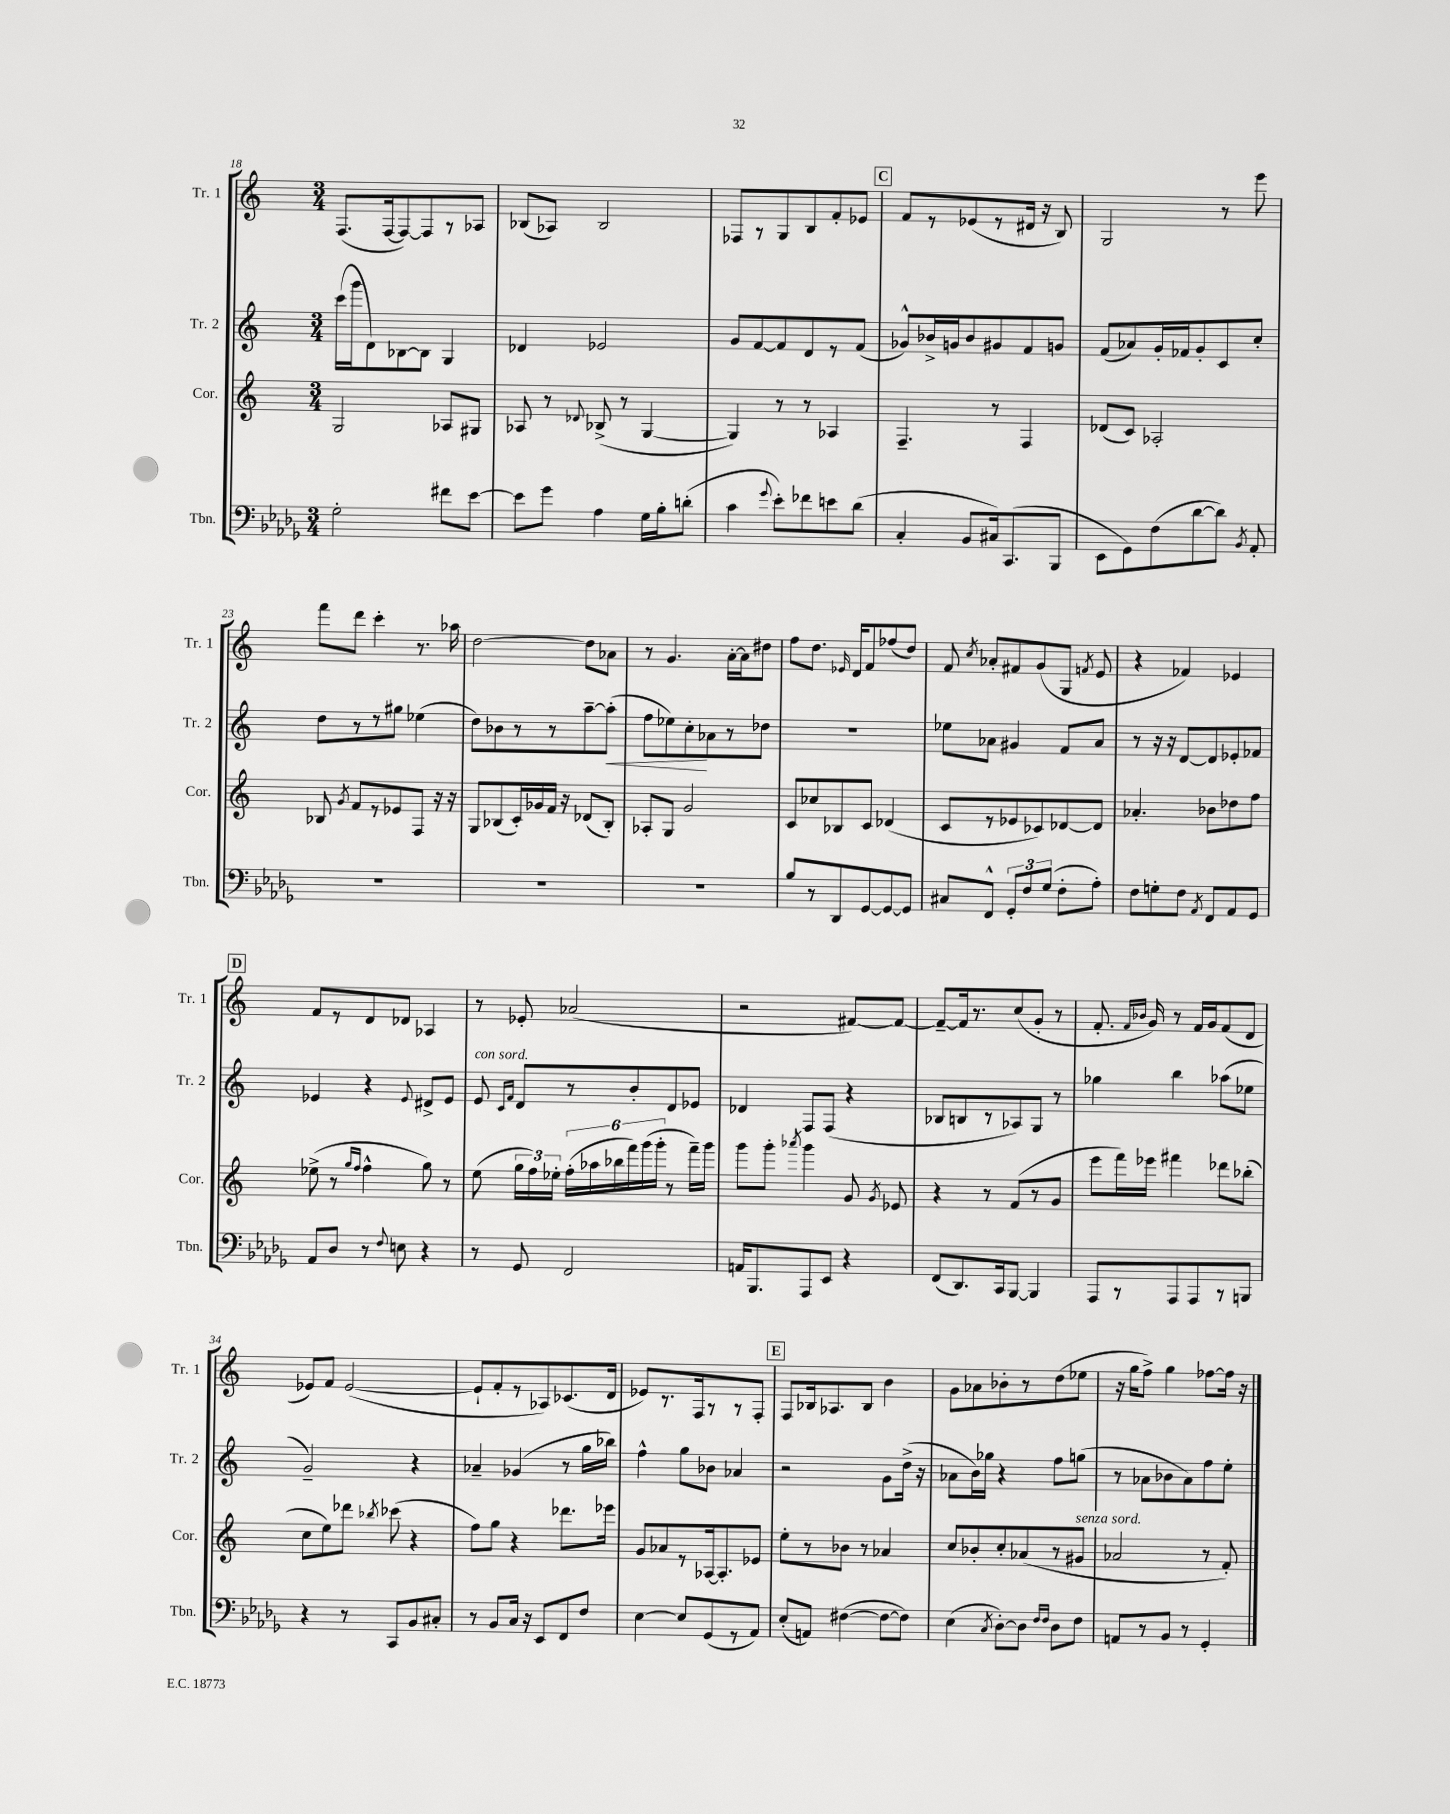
<<
\new StaffGroup <<
\new Staff = "s0" \with { instrumentName = "Tr. 1" shortInstrumentName = "Tr. 1" } {
    \clef treble \key c \major \numericTimeSignature \time 3/4
    \autoBeamOff f8.[( f16~ f8~) f8 r8 aes8] |
    bes8[( aes8]) bes2 |
    fes8[ r8 g8 b8 f'8-. ees'8] |
    \mark \markup { \box "C" } f'8[ r8 ees'8( r8 dis'16] r16 b8) |
    g2 r8 e'''8 |
    f'''8[ d'''8] c'''4-. r8. aes''16 |
    d''2~ d''8[ aes'8] |
    r8 g'4. a'16[~-. a'16 dis''8] |
    f''8[ d''8.] \grace { ees'16 } d'16[ f'8 fes''8( d''8]) |
    f'8 \acciaccatura { c''8 } aes'8[-. fis'8 g'8( g8] \acciaccatura { f'8 } e'8 |
    r4 fes'4) ees'4 |
    \mark \markup { \box "D" } f'8[ r8 d'8 des'8] aes4 |
    r8 ees'8-. aes'2( |
    r2 fis'8[~) fis'8]~ |
    fis'8[~-- fis'16 r8. c''8( g'8]-. r8 |
    f'8.-. \grace { f'16[ bes'16] } g'16) r8 f'16[ g'16 f'8( d'8] |
    ees'8[) f'8] ees'2~( |
    ees'8[-! f'8-. r8 aes8) ces'8.( d'16] |
    ees'8[) r8. f16 r8 r8 f8]-. |
    \mark \markup { \box "E" } f8[ bes16 aes8. bes8] b'4 |
    g'8[ aes'8 bes'8-. r8 d''8( ees''8] |
    r16 g''16[ f''8]->) g''4 fes''8[~ fes''16] r16 \bar "|." |
}
\new Staff = "s1" \with { instrumentName = "Tr. 2" shortInstrumentName = "Tr. 2" } {
    \clef treble \key c \major \numericTimeSignature \time 3/4
    \autoBeamOff c'''16[( g'''16 d'8) bes8~ bes8] g4 |
    des'4 ees'2 |
    g'8[ f'8~ f'8 d'8 r8 f'8]( |
    \mark \markup { \box "C" } ges'8[-^) bes'16-> g'16 bes'8 gis'8 f'8 g'8] |
    f'8[( aes'8) g'16-. fes'16 g'8-. c'8 c''8]-. |
    d''8[ r8 r8 gis''8] ees''4( |
    d''8[) bes'8 r8 r8 a''8~-- a''8]-.\<( |
    f''8[ ees''8) c''8-.\! aes'8 r8 des''8] |
    R2. |
    ees''8[ aes'8] gis'4 f'8[ aes'8] |
    r8 r16 r16 d'8[~ d'8 ees'8-. fes'8] |
    \mark \markup { \box "D" } ees'4 r4 \appoggiatura { ees'8 } dis'8[-> ees'8] |
    e'8^\markup { \italic "con sord." } \grace { c'16[ f'16] } d'8[ r8 b'8-. d'8 ees'8] |
    des'4 f8[ f8]( r4 |
    bes8[ b8 r8 aes8) g8] r8 |
    ges''4 b''4 aes''8[( ees''8] |
    g'2--) r4 |
    aes'4-- ges'4( r8 g''16[ bes''16]) |
    f''4-^ g''8[ bes'8] aes'4 |
    \mark \markup { \box "E" } r2 g'8[ d''16]->( r16 |
    aes'8[ b'16) ges''16] r4 f''8[ g''8]( |
    r8 aes'8[ bes'8 aes'8) f''8 e''8]-. \bar "|." |
}
\new Staff = "s2" \with { instrumentName = "Cor." shortInstrumentName = "Cor." } {
    \clef treble \key c \major \numericTimeSignature \time 3/4
    \autoBeamOff g2 aes8[ gis8] |
    aes8 r8 \appoggiatura { des'8 } bes8->( r8 g4~ |
    g4) r8 r8 aes4 |
    \mark \markup { \box "C" } f4.-- r8 f4 |
    des'8[( c'8]) aes2-. |
    bes8 \acciaccatura { g'8 } f'8[ r8 ees'8 f8] r16 r16 |
    g8[ bes8( c'16-.) ges'16 f'16] r16 des'8[( bes8]-.) |
    aes8[-. g8] g'2 |
    c'8[ ces''8 bes8 c'8] des'4( |
    c'8[ r8 ees'8 ces'8) des'8~ des'8] |
    aes'4.-. bes'8[ des''8 f''8] |
    \mark \markup { \box "D" } ees''8->( r8 \grace { g''16[ f''16] } f''4-^ g''8) r8 |
    e''8( \tuplet 3/2 { g''16[ f''16) ees''16]-. } \tuplet 6/4 { f''16[-.( aes''16 bes''16 f'''16) g'''16( g'''16]-. } r8 f'''16[--) g'''16] |
    g'''8[ g'''8]-. \acciaccatura { aes'''8 } g'''4 g'8 \acciaccatura { g'8 } ees'8 |
    r4 r8 f'8[( r8 g'8] |
    e'''8[ f'''16) ees'''16] fis'''4 des'''8[ bes''8]-.( |
    c''8[ e''8) des'''8] \acciaccatura { bes''8 } ces'''8( r4 |
    f''8[) g''8] r4 des'''8.[ ees'''16] |
    g'8[ aes'8 r8 aes16~ aes8.-. ees'8] |
    \mark \markup { \box "E" } e''8[-. r8 bes'8] r8 aes'4 |
    c''8[ bes'8-. c''8-. aes'8( r8 gis'8]^\markup { \italic "senza sord." } |
    aes'2 r8 f'8-.) \bar "|." |
}
\new Staff = "s3" \with { instrumentName = "Tbn." shortInstrumentName = "Tbn." } {
    \clef bass \key des \major \numericTimeSignature \time 3/4
    \autoBeamOff ges2-. fis'8[ ees'8]~ |
    ees'8[ ges'8] aes4 ges16[ bes16-. d'8]-.( |
    c'4 \appoggiatura { ges'8 } ees'8[-.) fes'8 e'8 des'8]( |
    \mark \markup { \box "C" } c4-. bes,8[ cis16) c,8.( bes,,8] |
    ees,8[ ges,8) f8( des'8~ des'8]) \acciaccatura { bes,8 } aes,8-. |
    R2. |
    R2. |
    R2. |
    bes8[ r8 des,8 ges,8~ ges,8~ ges,8] |
    cis8[ f,8]-^ \tuplet 3/2 { ges,8[-. f8 ges8]( } f8[-. aes8]-.) |
    f8[ g8-. f8] \acciaccatura { aes,8 } f,8[ aes,8 ges,8] |
    \mark \markup { \box "D" } aes,8[ des8] r8 \appoggiatura { f8 } e8 r4 |
    r8 ges,8 f,2 |
    a,16[ bes,,8. aes,,8 ees,8] r4 |
    f,8[( des,8.) c,16 bes,,8]~ bes,,4 |
    aes,,8[ r8 aes,,8 aes,,8 r8 b,,8] |
    r4 r8 c,8[ bes,8 cis8]-. |
    r8 bes,8[ c16] r16 ees,8[ f,8 f8] |
    ees4~ ees8[ ges,8( r8 aes,8]) |
    \mark \markup { \box "E" } ees8[-.( a,8]) fis4~( fis8[~ fis8]) |
    ees4( \acciaccatura { c8 } des8[~-.) des8] \grace { f16[ f16] } des8[ f8] |
    a,8[ r8 bes,8] r8 ges,4-. \bar "|." |
}
>>
>>
\layout { \context { \Score currentBarNumber = #18 } }
